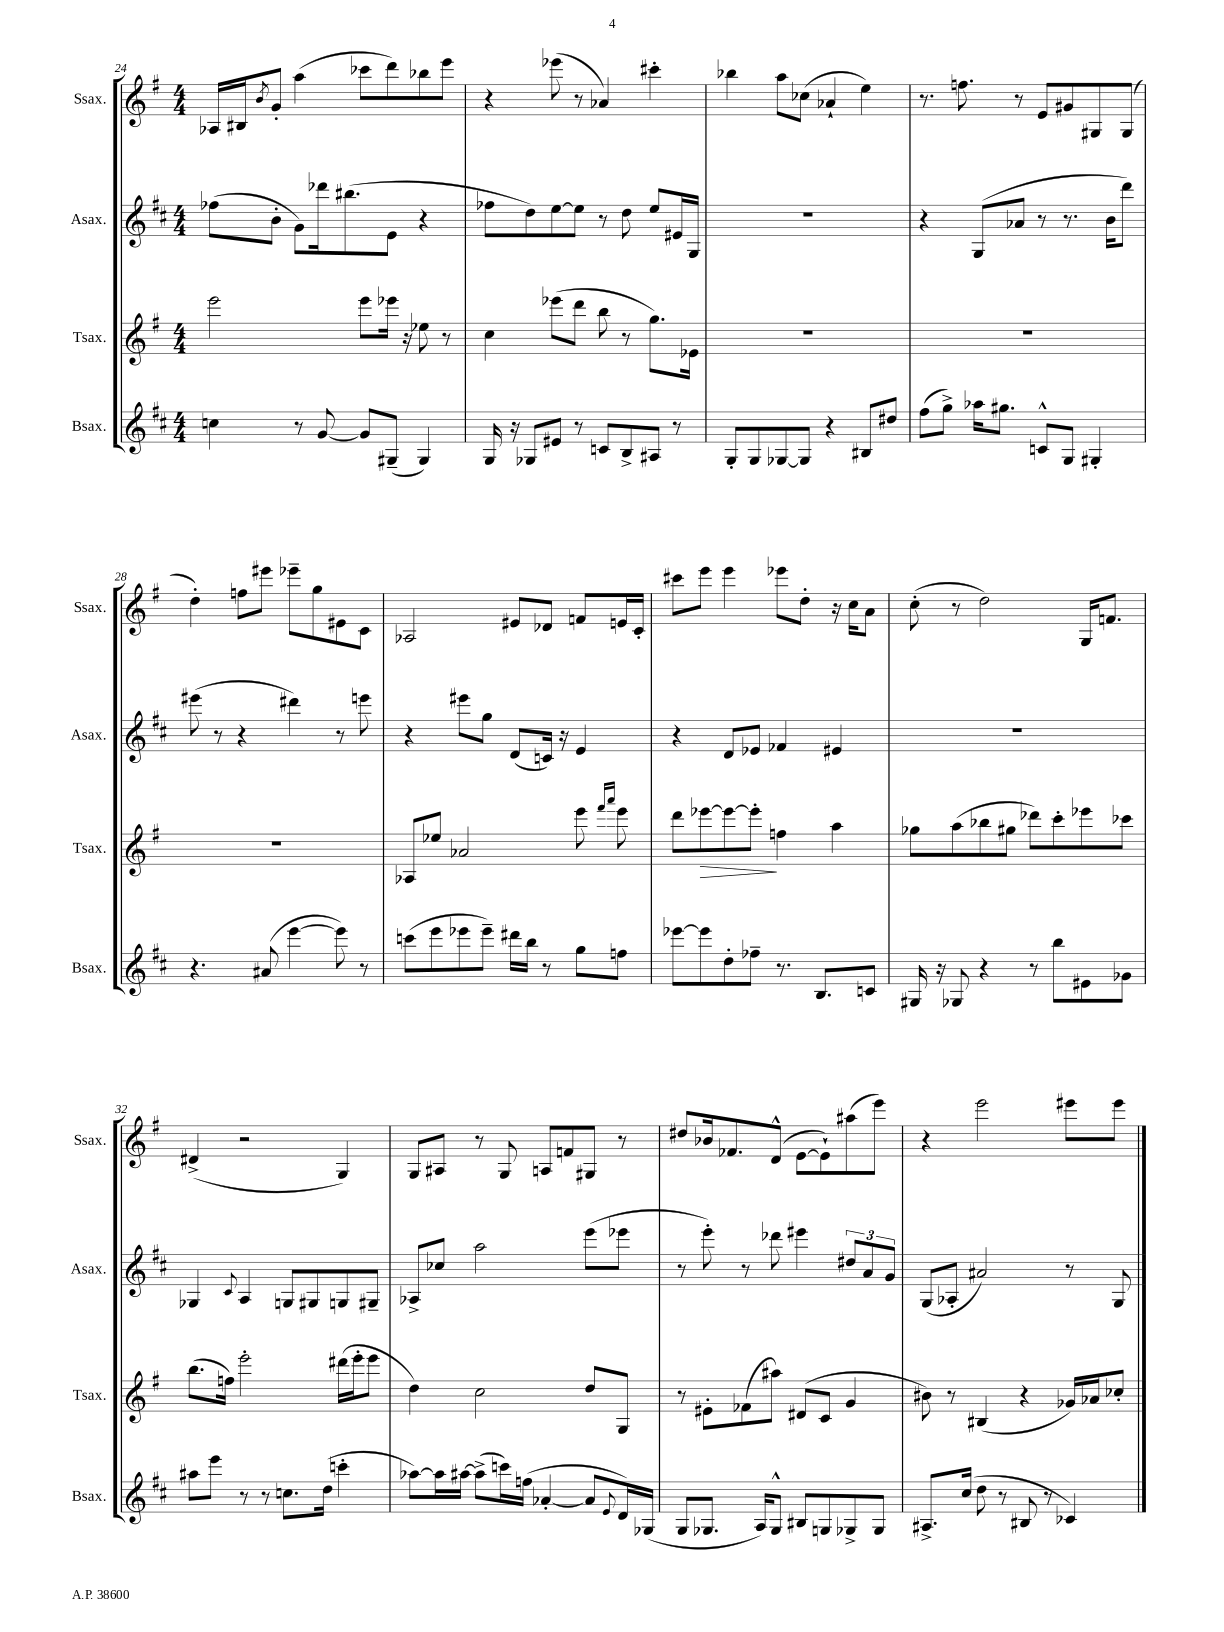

**kern	**kern	**kern	**kern
*staff4	*staff3	*staff2	*staff1
*clefG2	*clefG2	*clefG2	*clefG2
*k[f#c#]	*k[f#]	*k[f#c#]	*k[f#]
*M4/4	*M4/4	*M4/4	*M4/4
4cc	2eee	(8ff-	16A-
.	.	.	16B#
.	.	.	8qb
.	.	8b'	8g'
8r	.	8g)	(4aa
[8g	.	16ddd-	.
.	.	(8.bb#	.
8g]	8eee	.	8ccc-
(8G#~	16eee-	8e	8ddd)
.	16r	.	.
4G#)	8ee-	4r	8bb-
.	8r	.	8eee
=	=	=	=
16G	4cc	8ff-	4r
16r	.	.	.
8G-	.	8dd)	.
8e#	(8eee-	[8ee	(8eee-
8r	8ddd	8ee]	8r
8c	8bb	8r	4a-)
8B^	8r	8dd	.
8A#	8.gg)	8ee	4ccc#'
8r	.	16e#	.
.	16e-	16G	.
=	=	=	=
8G'	1r	1r	4bb-
8G	.	.	.
[8G-	.	.	8aa
8G-]	.	.	(8cc-
4r	.	.	4a-`
8B#	.	.	4ee)
8dd#	.	.	.
=	=	=	=
(8ff#	1r	4r	8.r
8gg^)	.	.	.
.	.	.	8.ff
16aa-	.	(8G	.
8.gg#	.	.	.
.	.	8a-	8r
8c^^	.	8r	8e
8G	.	8.r	8g#
4G#'	.	.	8G#
.	.	16b	.
.	.	8ddd)	(8G#
=	=	=	=
4.r	1r	(8eee#	4dd')
.	.	8r	.
.	.	4r	8ff
(8a#	.	.	8eee#
[4eee	.	4ddd#)	8eee-~
.	.	.	8gg
8eee])	.	8r	8e#
8r	.	8eee	8c
=	=	=	=
(8ccc	8A-	4r	2A-
8eee	8ee-	.	.
8eee-	2a-	8eee#	.
8eee-~)	.	8gg	.
16ddd#	.	(8d	8e#
16bb	.	.	.
8r	.	16c)	8d-
.	.	16r	.
8gg	8eee	4e	8f
.	16qqfff#	.	.
.	16qqaaa	.	.
8ff	8eee	.	16e
.	.	.	16c'
=	=	=	=
[8eee-	8ddd	4r	8ccc#
8eee-]	[8eee-	.	8eee
8dd'	8eee-_	8d	4eee
8ff-~	8eee-']	8e-	.
8.r	4ff	4f-	8eee-
.	.	.	8dd'
8.B	.	.	.
.	4aa	4e#	16r
.	.	.	16cc
8c	.	.	8a
=	=	=	=
16G#	8gg-	1r	(8cc'
16r	.	.	.
8G-	(8aa	.	8r
4r	8bb-	.	2dd)
.	8gg#	.	.
8r	8ddd-)	.	.
8bb	8ccc'	.	.
8e#	8eee-	.	16G
.	.	.	8.f
8g-	8ccc-	.	.
=	=	=	=
8aa#	(8.bb	4G-	(4d#^
8eee	.	.	.
.	16ff)	.	.
.	.	8qqc#	.
8r	2eee'	4A	2r
8r	.	.	.
8.cc	.	8G	.
.	.	8G#	.
(16dd	.	.	.
4ccc'	(16ddd#	8G	4G)
.	16eee'	.	.
.	8eee	8G#~	.
=	=	=	=
[8aa-)	4dd)	8A-^	8G
16aa-]	.	8cc-	8A#
[16aa#	.	.	.
(8aa#^]	2cc	2aa	8r
16ccc)	.	.	8G
(16ff	.	.	.
[4a-'	.	.	8A
.	.	.	8f
8a-]	8dd	(8eee	8G#
8qqe	.	.	.
16d)	8G	8eee-	8r
(16G-	.	.	.
=	=	=	=
8G	8r	8r	8dd#
8.G-	8e#'	8eee')	16b-
.	.	.	8.f-
.	(8f-	8r	.
16A)	.	.	.
8G-^^	8aa#)	8ddd-	(8d^^
8B#	(8d#	4eee#	[8e
8G	8c	.	8e`])
8G-^	4g	12dd#	(8aa#
.	.	12a	.
8G-	.	.	8eee)
.	.	12g	.
=	=	=	=
8.A#^	8b#)	(8G	4r
.	8r	8A-'	.
(16cc#	.	.	.
8dd	(4B#	2a#)	2eee
8r	.	.	.
8B#	4r	.	.
8r	.	.	.
4c-)	16g-)	8r	8eee#
.	16a-	.	.
.	8cc-'	8G	8eee#
==	==	==	==
*-	*-	*-	*-
